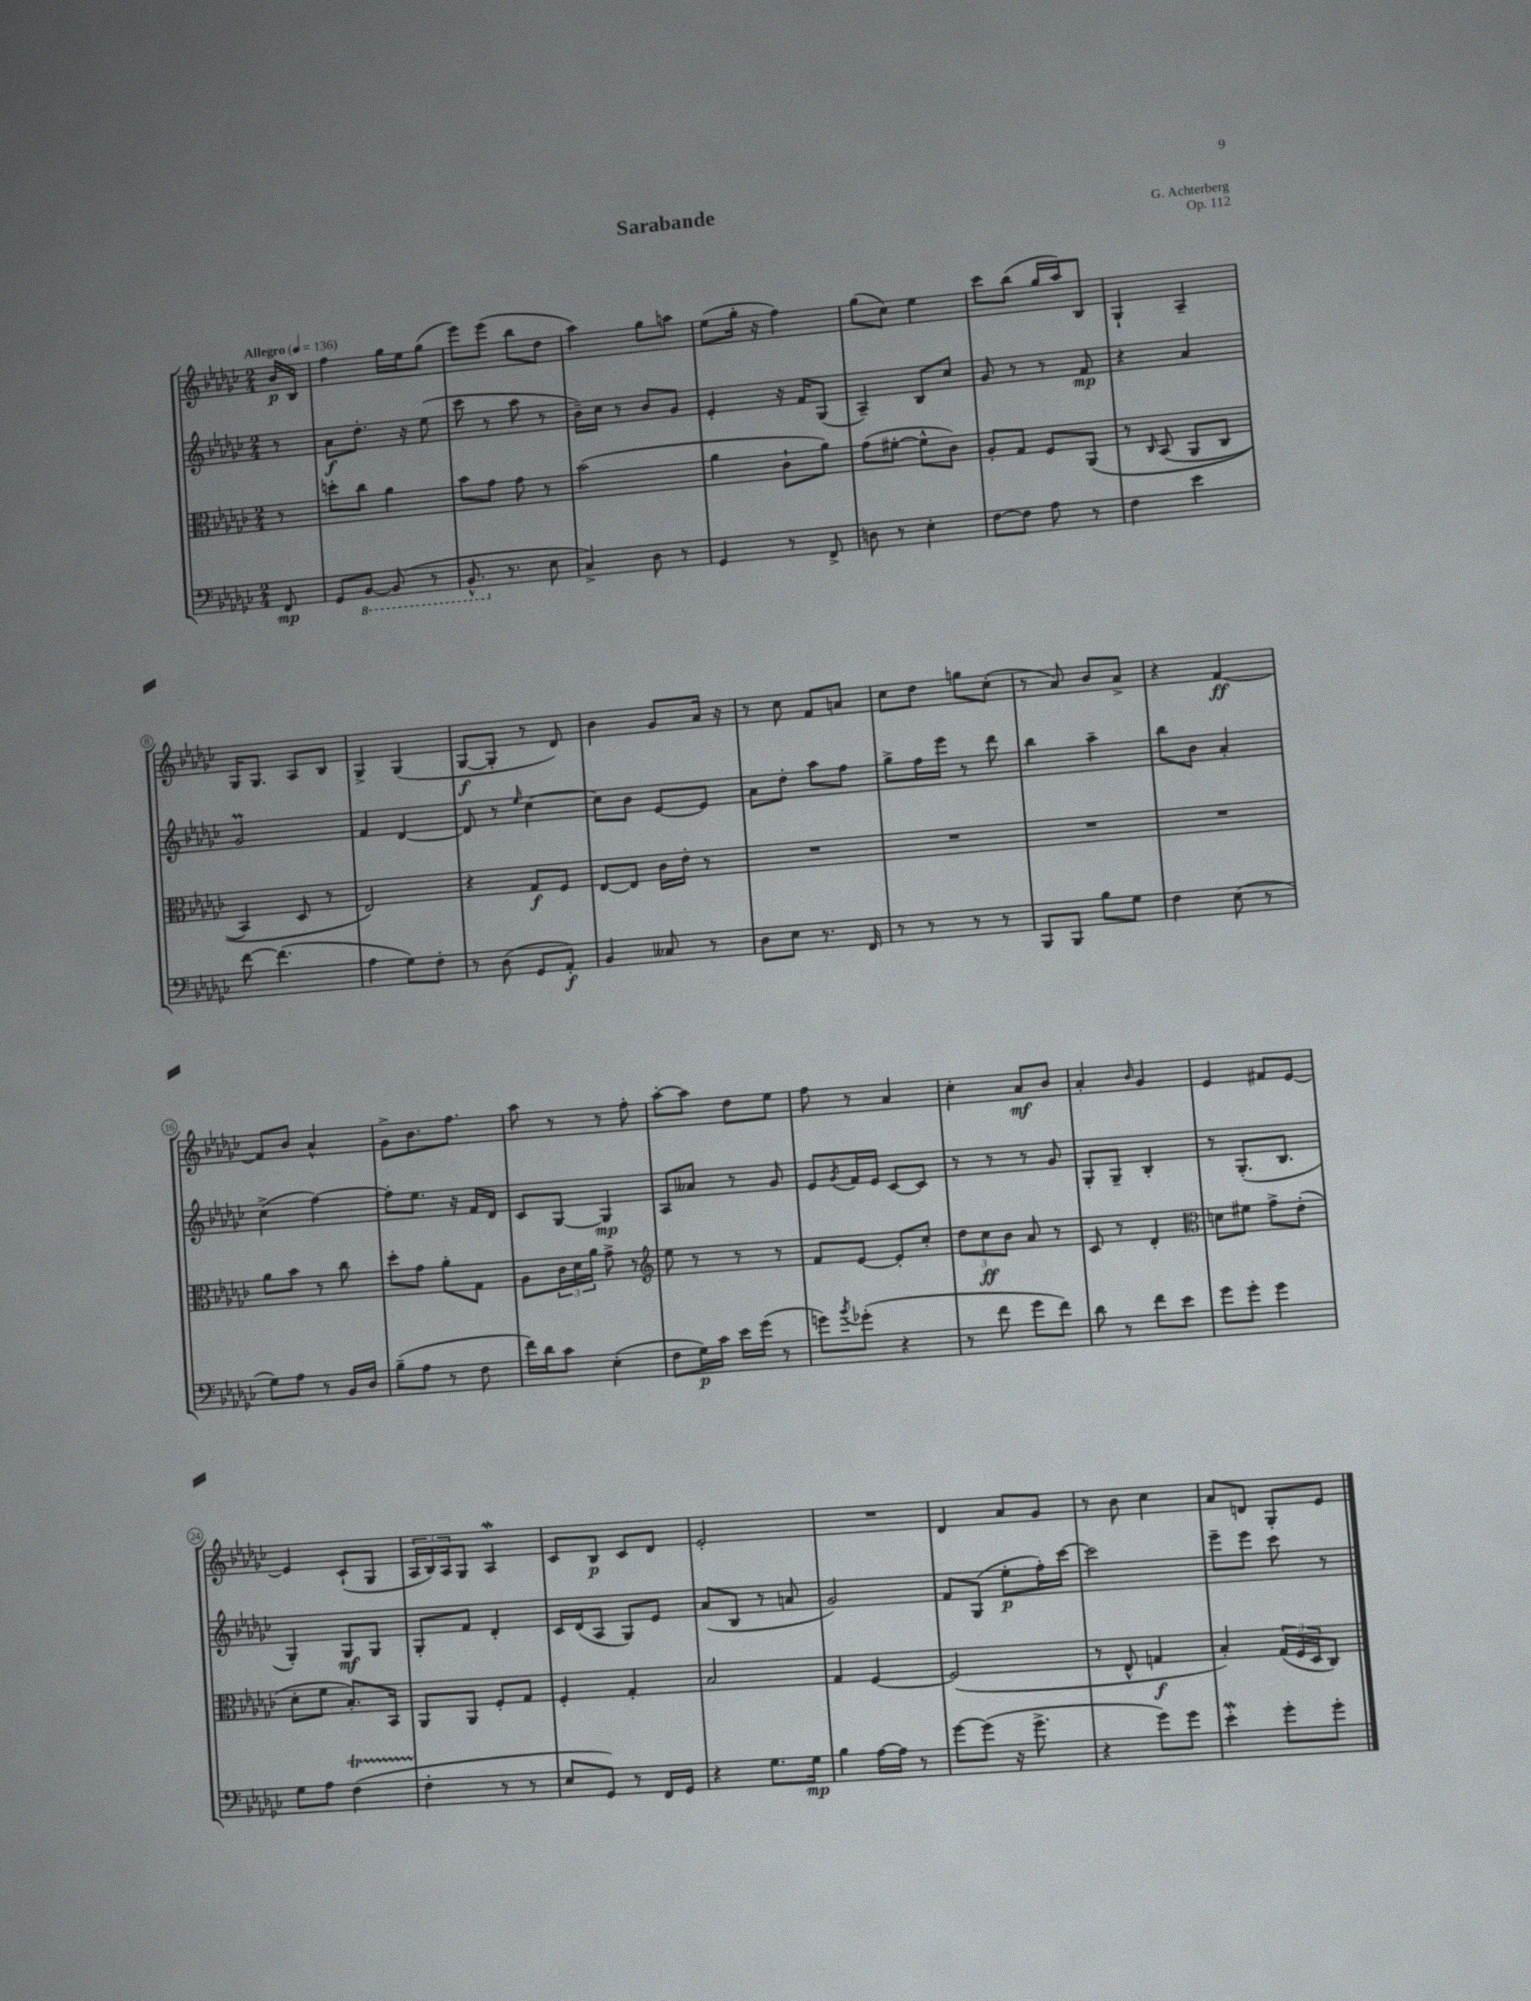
\header { title = "Sarabande" composer = "G. Achterberg" opus = "Op. 112" }
<<
\new StaffGroup <<
\new Staff = "s0" {
    \clef treble \key ges \major \numericTimeSignature \time 2/4 \partial 8 \tempo "Allegro" 4 = 136
    bes'16\p bes16 |
    f''4 ges''16 ees''16 ges''8( |
    ees'''8) ees'''8( bes''8 des''8 |
    aes''4) ges''8 a''8 |
    ees''8( ges''16-. r16 f''4) |
    ges''8( ces''8) ees''4 |
    ces'''8 bes''8( ges''16 aes''16) bes8 |
    ges4-! aes4-- |
    ges16 ges8. aes8 bes8 |
    ges4-> ges4( |
    ges8~\f ges8-. r8 des'8) |
    bes'4 ges'8 aes'16 r16 |
    r8 ces''8 f'8 a'8 |
    ces''8 des''8 g''8 ces''8-.( |
    r8 aes'8) bes'8 aes'8-> |
    r4 f'4~\ff |
    f'8 bes'8 aes'4-^ |
    ges'8-> bes'8. f''8. |
    aes''8 r8 r8 f''8-. |
    aes''8~-. aes''8 des''8 ees''8 |
    f''8 r8 aes'4 |
    ces''4-. aes'8\mf bes'8 |
    aes'4-. \grace { bes'16 } ges'4 |
    ees'4 fis'8 ees'8~ |
    ees'4 ces'8-!( ges8 |
    \tuplet 3/2 { aes16 bes16) aes16 } ges8 aes4\mordent |
    ces'8 bes8\p ces'8 des'8 |
    ees'2-. |
    R2 |
    des'4 aes'8 ges'8 |
    r8 bes'8 ces''4 |
    aes'8 d'8 ges8-. ees'8 \bar "|." |
}
\new Staff = "s1" {
    \clef treble \key ges \major \numericTimeSignature \time 2/4 \partial 8
    r8 |
    aes'8\f des''8.-. r16 ees''8( |
    ces'''8 r8 aes''8 r8 |
    bes'16--) ces''16 r8 bes'8 ges'8 |
    ees'4-. r16 f'16 ges8( |
    aes4--) bes8 ces''8 |
    ges'8 r8 r8 f'8\mp |
    r4 aes'4 |
    ges'2\prall |
    f'4 des'4~ |
    des'8 r8 \grace { ees''16 } ces''4~ |
    ces''8 bes'8 ees'8~ ees'8 |
    aes'8 des''8-. aes''8 f''8 |
    ges''8-> f''16 ees'''16 r8 des'''8 |
    bes''4 aes''4-- |
    bes''8 bes'8 aes'4-. |
    ces''4->( f''4~) |
    f''8-. ees''8. r16 f'16 des'16 |
    ces'8 ges8~ ges4\mp |
    aes8 aeses'8 r8 ges'8 |
    ees'8 \acciaccatura { ges'8 } f'16 ees'16 ces'8~ ces'8 |
    r8 r8 r8 ges'8 |
    ges8-. ges8-- bes4-. |
    r8 ges8.-.( bes8. |
    ges4-.) ges8\mf ges8 |
    ges8-. f'8 des'4-. |
    ces'16 des'16( aes8 ges8) ees'8 |
    aes'8( bes8 r8 a'8 |
    ges'2) |
    f'8 ges8( ees''8-.\p f''16-.) ces'''16~ |
    ces'''2 |
    ees'''8-- ees'''8 ces'''8 r8 \bar "|." |
}
\new Staff = "s2" {
    \clef alto \key ges \major \numericTimeSignature \time 2/4 \partial 8
    r8 |
    d''8-. ces''8 aes'4 |
    bes'8 ges'8 ges'8 r8 |
    bes'2( |
    aes'4 ces'8-! aes'8) |
    ges'8( fis'8~-. fis'8-^ ces'8) |
    aes8-. ges8 f8 aes,8\( |
    r8 \grace { ces16 } bes,8( aes,8 ces8 |
    bes,4) des8 r8 |
    ees2\) |
    r4 ges8\f f8 |
    ees8~ ees8 ces'16 ees'16-. r8 |
    R2 |
    R2 |
    R2 |
    R2 |
    aes'8 bes'8 r8 ces''8 |
    des''8-. ges'8 aes'8-. ges8 |
    aes8 \tuplet 3/2 { ces'16 des'16 aes'16 } ges'8-> r8 |
    \clef treble ees''8 r8 r8 r8 |
    f'8 ees'8~ ees'8-. ces''8-. |
    \tuplet 3/2 { des''8 ces''8\ff bes'8 } aes'8 r8 |
    ces'8 r8 des'4-. |
    \clef alto d'8 fis'8 ges'8-> ees'8-.( |
    des'8-. f'8 bes8.-.) bes,16 |
    aes,8 aes,8 f8-. ges8 |
    f4-. ges4-. |
    bes2 |
    ges4 f4~ |
    f2( |
    r8 ees8-^ g4\f |
    bes4-.) \tuplet 3/2 { ges16( f16 des16 } ces8) \bar "|." |
}
\new Staff = "s3" {
    \clef bass \key ges \major \numericTimeSignature \time 2/4 \partial 8
    f,8\mp |
    ges,8 \ottava #-1 bes,,8~ bes,,8( r8 |
    bes,,8.-^ \ottava #0 r8. ees8 |
    ces4->) des8 r8 |
    ges,4 r8 f,8-> |
    d8 r8 ees4-. |
    f8~ f8 aes8 r8 |
    f4 ees'4 |
    f'8~ f'4.( |
    aes4 ges8) f8-. |
    r8 des8( ges,8 aes,8-.\f) |
    bes,4 ceses8 r8 |
    des8 ees8 r8. f,16 |
    r8 r8 r8 r8 |
    bes,,8 bes,,8 bes8 ges8 |
    f4 ees8( r8 |
    ges8) aes8 r8 bes,16 des16 |
    bes8--( aes8 r8 f8 |
    f'16) des'16 ces'8 ees4-.( |
    f8 ges16\p) ces'16 ees'16 ges'16( r8 |
    g'8) \acciaccatura { bes'8 } ges'8-.( r4 |
    r8 f'8 ges'8 f'8) |
    des'8 r8 f'8 ees'8 |
    ges'8 ges'8-. ges'4 |
    ges8 aes8 f4\startTrillSpan( |
    f4-.\stopTrillSpan r8 r8 |
    ees8 ges,8) r8 f,16 ges,16 |
    r4 ges8. ges16\mp |
    bes4 aes16~ aes16 r8 |
    ges'8~ ges'8( r16 ges'8.-> |
    r4 ges'8) ges'8 |
    ees'4-.\mordent ges'8-. ges'8-. \bar "|." |
}
>>
>>
\layout { \context { \Score \override BarNumber.stencil = #(make-stencil-circler 0.1 0.3 ly:text-interface::print) } }
